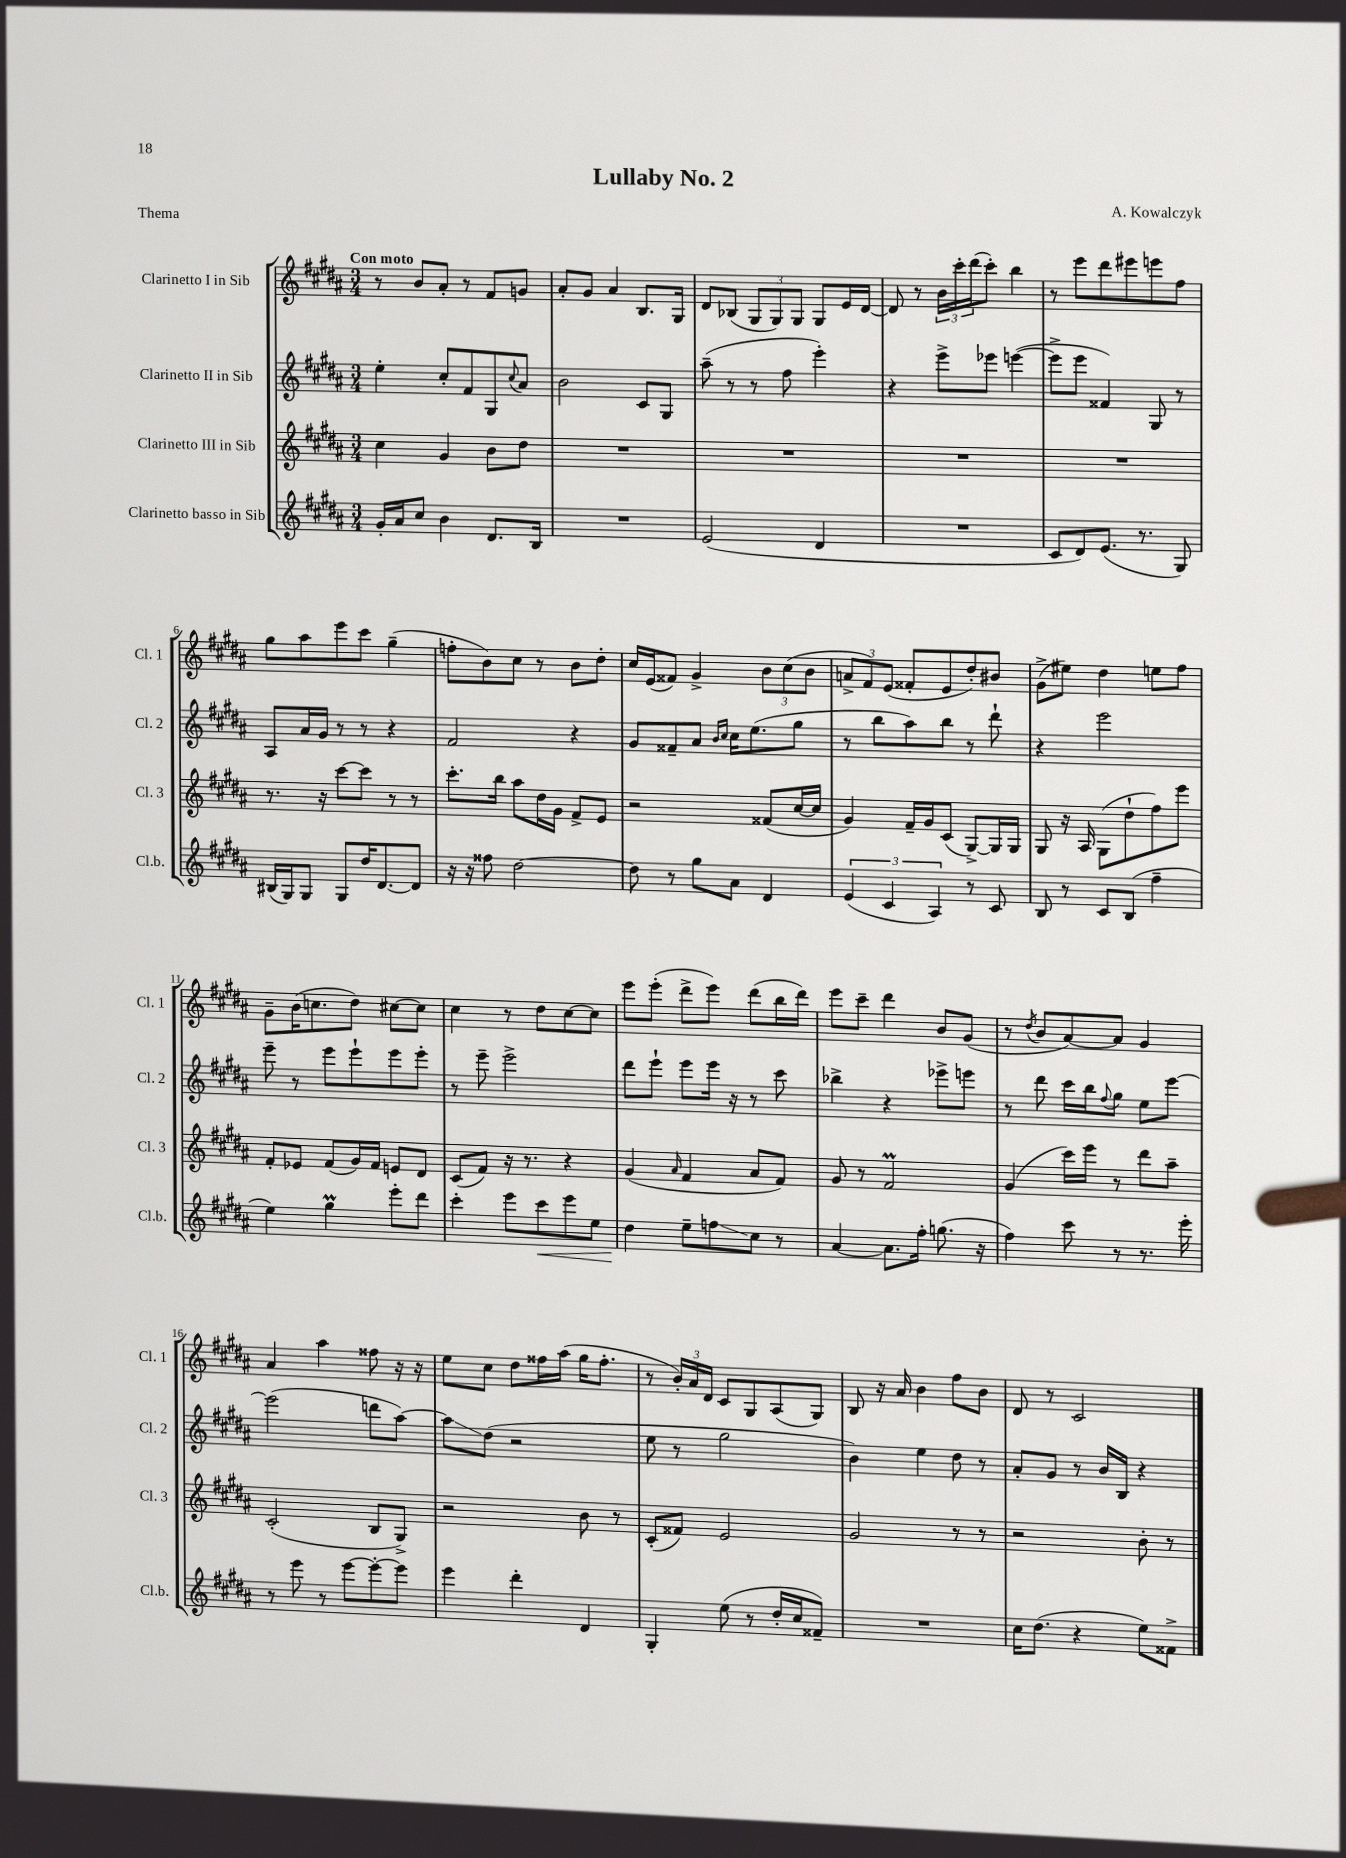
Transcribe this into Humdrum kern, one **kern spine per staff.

**kern	**kern	**kern	**kern
*staff4	*staff3	*staff2	*staff1
*clefG2	*clefG2	*clefG2	*clefG2
*k[f#c#g#d#a#]	*k[f#c#g#d#a#]	*k[f#c#g#d#a#]	*k[f#c#g#d#a#]
*M3/4	*M3/4	*M3/4	*M3/4
16g#'	4cc#	4ee'	8r
16a#	.	.	.
8cc#	.	.	8b
4b	4g#	8cc#'	8a#'
.	.	8f#	8r
8.d#	8b	8G#	8f#
.	.	8qqcc#	.
.	8dd#	8a#	8g
16B	.	.	.
=	=	=	=
2.r	2.r	2b	8a#'
.	.	.	8g#
.	.	.	4a#
.	.	8c#	8.B
.	.	8G#	.
.	.	.	16G#
=	=	=	=
(2e	2.r	(8aa#~	8d#
.	.	8r	(8B-
.	.	8r	12G#
.	.	.	12G#)
.	.	8ff#	.
.	.	.	12G#
4d#	.	4eee')	8G#
.	.	.	16e
.	.	.	[16d#
=	=	=	=
2.r	2.r	4r	8d#]
.	.	.	8r
.	.	8eee^	24b
.	.	.	24ccc#'
.	.	.	(24ddd#
.	.	8eee-	8ccc#')
.	.	([4eee	4bb
=	=	=	=
8c#	2.r	8eee^]	8r
8d#)	.	8eee	8eee
(8.e	.	4f##)	8ddd#
.	.	.	8eee#
8.r	.	.	.
.	.	8G#	8eee
8G#)	.	8r	8ff#
=	=	=	=
(16B#	8.r	8A#	8gg#
16G#)	.	.	.
8G#	.	16a#	8aa#
.	16r	16g#	.
8G#	[8ccc#	8r	8eee
16dd#	8ccc#]	8r	8ccc#
[8.d#	.	.	.
.	8r	4r	(4gg#~
8d#]	8r	.	.
=	=	=	=
16r	8.ccc#'	2f#	8ff'
16r	.	.	.
8ff##	.	.	8b)
.	16bb	.	.
[2dd#	8aa#	.	8cc#
.	16dd#	.	8r
.	16g#	.	.
.	8f#^	4r	8b
.	8e	.	8dd#'
=	=	=	=
8dd#]	2r	8g#	16cc#
.	.	.	(16e
8r	.	8f##~	8f##)
8gg#	.	8a#	4g#^
.	.	16qqb	.
.	.	16qqcc#	.
8a#	.	16cc#	.
.	.	(8.ee	.
4d#	(8f##	.	12b
.	.	.	(12cc#
.	[16cc#	8gg#	.
.	.	.	12b
.	16cc#]	.	.
=	=	=	=
(6e	4g#)	8r	12a^
.	.	.	12f#)
.	.	8bb	.
6c#	.	.	(12e
.	16f#~	8aa#)	8f##'
.	16g#	.	.
6A#)	.	.	.
.	(8c#	8bb	8e
8r	[8G#^)	8r	8dd#')
8c#	16G#]	8ddd#`	8b#
.	16G#	.	.
=	=	=	=
8B	8G#	4r	(8g#^
8r	16r	.	8ee#)
.	16A#	.	.
8c#	(8G#	2eee	4dd#
(8B	8dd#`	.	.
4ff#~	8ff#)	.	8ee
.	8eee	.	8ff#
=	=	=	=
4ee)	8f#'	8eee~	8g#~
.	8e-	8r	(16b
.	.	.	8.cc
4gg#	(8f#	8eee	.
.	16g#)	8eee`	8dd#)
.	16f#	.	.
8eee'	8e	8eee	[8cc#
8ddd#	8d#	8eee'	8cc#]
=	=	=	=
4ccc#'	(8c#	8r	4cc#
.	8f#)	8eee~	.
8eee	16r	2eee^	8r
.	8.r	.	.
8ccc#	.	.	8dd#
8eee	4r	.	[8cc#
8ee	.	.	8cc#]
=	=	=	=
4dd#	(4g#	8ddd#	8eee
.	.	8eee`	(8eee'
.	16qqa#	.	.
8ee~	4f#	8eee	8ddd#^
8ff	.	16eee	8eee)
.	.	16r	.
8cc#	8a#	8r	(8ddd#
8r	8f#)	8ccc#	16bb
.	.	.	16ddd#)
=	=	=	=
[4a#	8g#	4bb-^	8eee
.	8r	.	8ccc#~
8.a#]	2f#	4r	4ddd#
16ff#'	.	.	.
(8.gg	.	8eee-^	8b
.	.	8eee	(8g#
16r	.	.	.
=	=	=	=
4ff#)	(4g#	8r	8r
.	.	.	8qdd#
.	.	8ddd#	8b
8ccc#	16ccc#)	16ccc#	[8a#)
.	16eee	16bb	.
.	.	8qqff#	.
8r	8r	8gg#	8a#]
8.r	8ddd#	8ee	4g#
.	8aa#~	[8eee	.
16eee'	.	.	.
=	=	=	=
8r	(2c#'	(2eee]	4a#
8eee	.	.	.
8r	.	.	4aa#
[8eee	.	.	.
8eee'_	8B	8ddd	8ff##
8eee]	8G#^)	[8aa#)	16r
.	.	.	16r
=	=	=	=
4eee	2r	8aa#]	8ee
.	.	(8dd#	8cc#
4ddd#'	.	2r	8dd#
.	.	.	16ff##
.	.	.	(16aa#
4d#	8b	.	16gg#
.	.	.	8.ff##'
.	8r	.	.
=	=	=	=
4G#'	(8c#'	8ee	8r
.	8f##)	8r	24b')
.	.	.	24a#
.	.	.	24d#
(8ee	2e	2gg#	8c#
8r	.	.	8G#
16dd#'	.	.	(8A#
16cc#	.	.	.
8f##~)	.	.	8G#)
=	=	=	=
2.r	2g#	4b)	8B
.	.	.	16r
.	.	.	16a#
.	.	4ee	4b
.	8r	8dd#	8ff#
.	8r	8r	8b
=	=	=	=
16cc#	2r	8a#'	8d#
(8.dd#	.	.	.
.	.	8g#	8r
4r	.	8r	2c#
.	.	16b	.
.	.	16B	.
8ee)	8b'	4r	.
8f##^	8r	.	.
==	==	==	==
*-	*-	*-	*-
